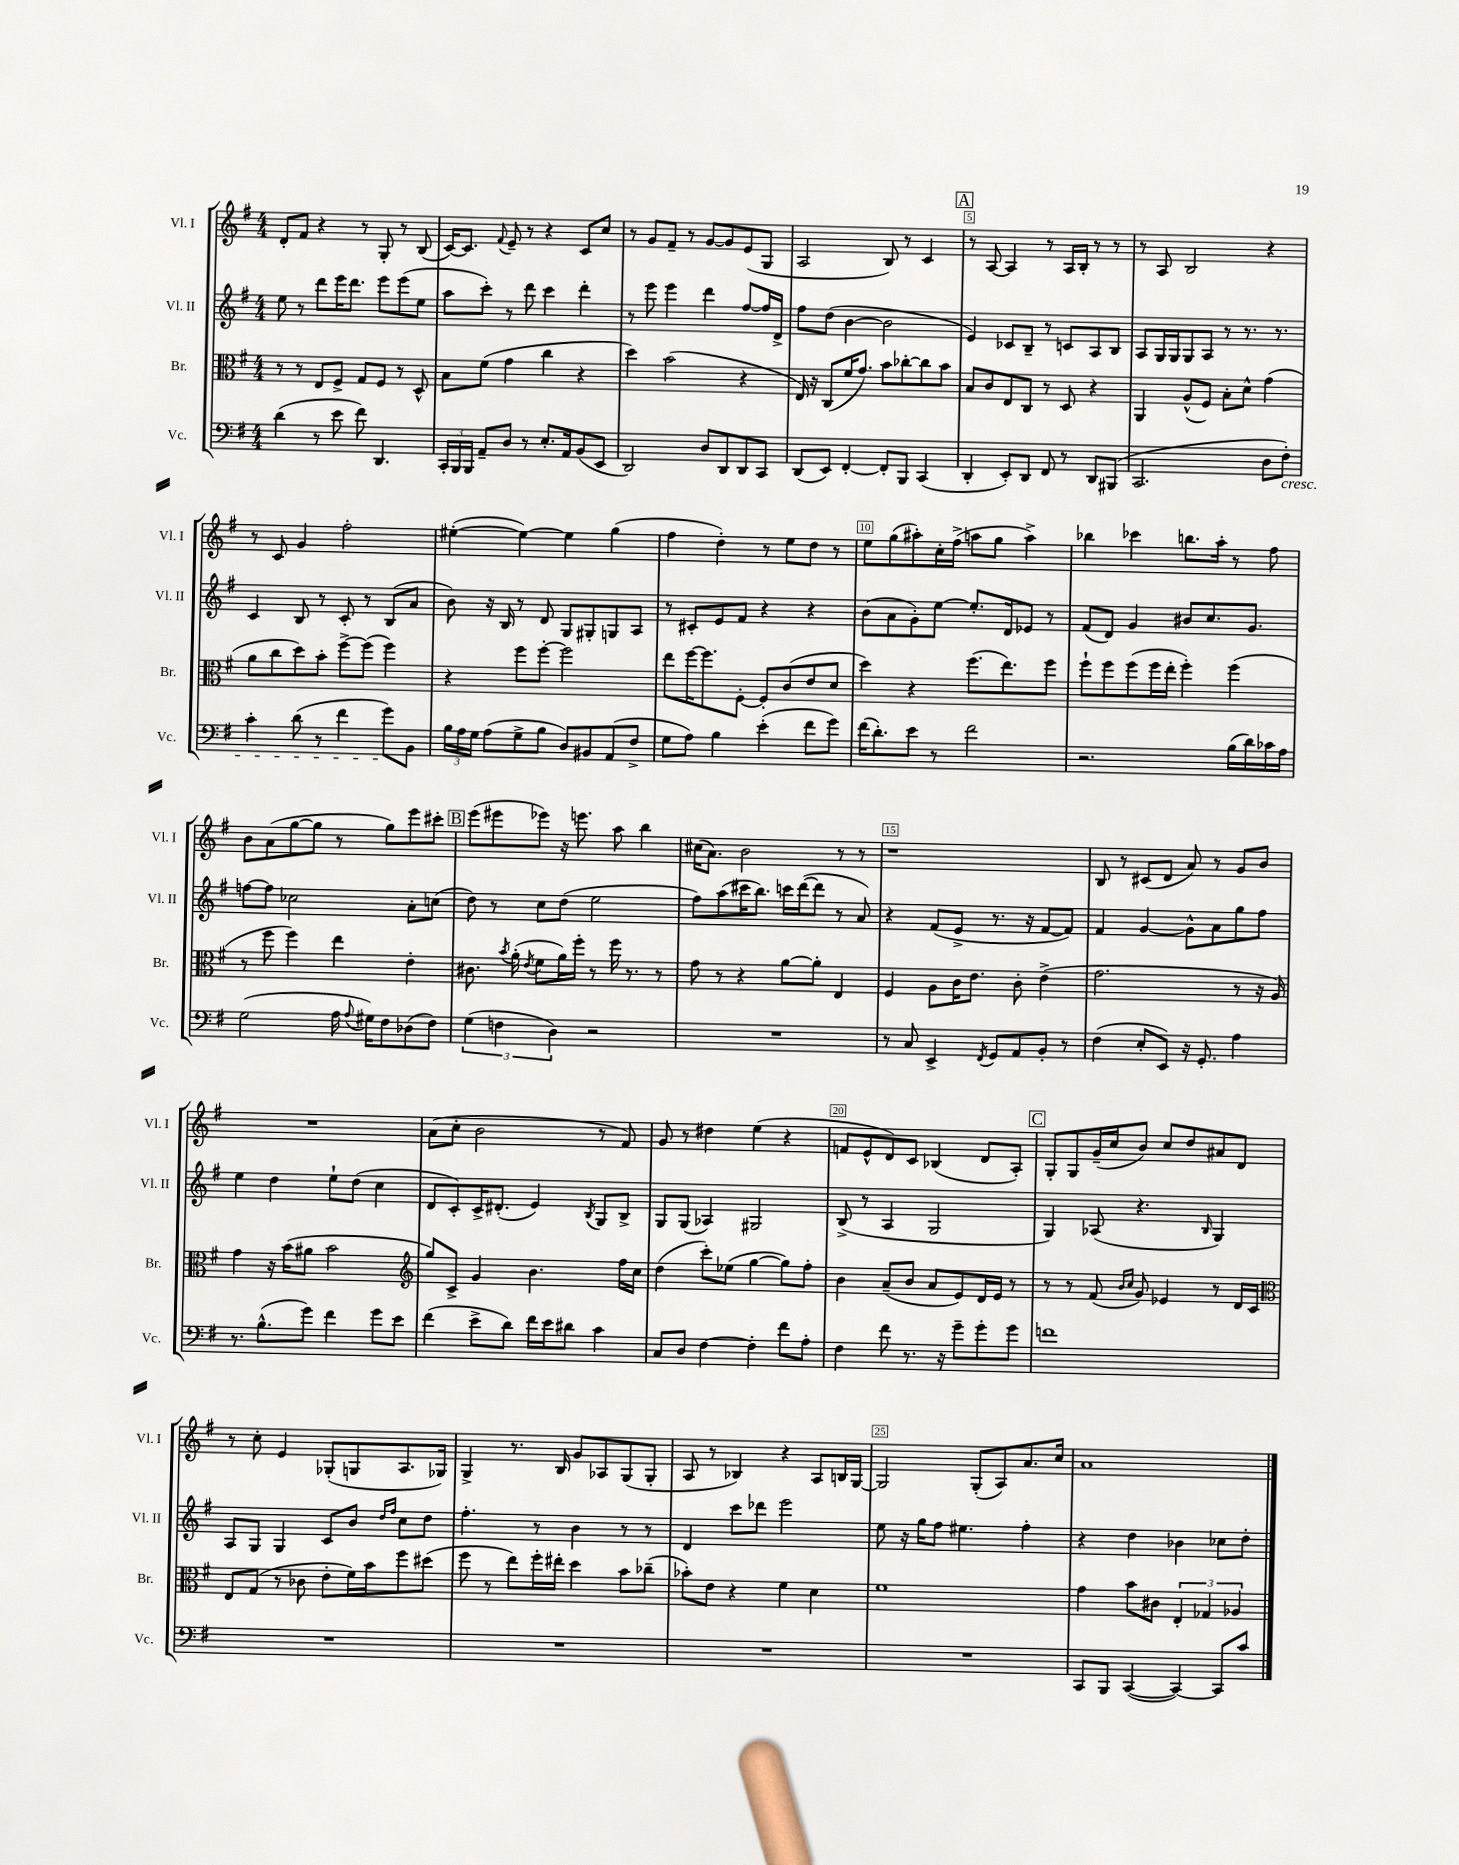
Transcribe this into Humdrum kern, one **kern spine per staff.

**kern	**kern	**kern	**kern
*part4	*part3	*part2	*part1
*staff4	*staff3	*staff2	*staff1
*I"Vc.	*I"Br.	*I"Vl. II	*I"Vl. I
*I'Vc.	*I'Br.	*I'Vl. II	*I'Vl. I
*clefF4	*clefC3	*clefG2	*clefG2
*k[f#]	*k[f#]	*k[f#]	*k[f#]
*M4/4	*M4/4	*M4/4	*M4/4
=1	=1	=1	=1
(4d\	8r	8ee\	8d'/L
.	8r	8r	8f#/J
8r	8E/L	8ddd\L	4r
8e\	8F#^/J	16eee\K	.
.	.	8.ddd\J	.
8f#\)	8G/L	.	8r
4.DD/	8F#/J	8eee\L	8G'/
.	8r	(8eee\	8r
.	8D^^/	8ee\J	(8B/
=2	=2	=2	=2
24CC'/LL	8B\L	8aa\L	[16c/KL)
24BBB/	.	.	.
.	.	.	8.c/J]
24BBB/JJ	.	.	.
8AA~/L	(8f#\J	8ccc'\J)	.
.	.	.	8qqf#/
8D/J	4g\	8r	8e~/
8r	.	8ddd\	8r
8.E'/L	4cc\	4ccc\	4r
16AA/k	.	.	.
(8BB/	4r	4ddd'\	8c/L
8EE/J	.	.	8cc/J
=3	=3	=3	=3
2DD/)	4dd\)	8r	8r
.	.	8eee\	8g/L
.	(2b\	4eee\	8f#~/J
.	.	.	8r
8D/L	.	4ddd\	[8g/L
8DD/	.	.	8g/]
8DD/	4r	[8ff#/L	(8e/
8CC/J	.	16ff#/L]	8G/J
.	.	16d^/JJ	.
=4	=4	=4	=4
(8DD/L	16E/)	8ff#\L	2A/
.	16r	.	.
8EE/J)	(8C/L	(8dd\J	.
[4FF#'/	16f#/K	[4b\	.
.	8.g/J)	.	.
8FF#'/L]	8b\L	2b\]	8B/)
8BBB/J	[8cc-X'\	.	8r
(4CC/	8cc-\]	.	4c/
.	8b\J	.	.
!!LO:REH:place=s1:t=A
=5	=5	=5	=5
4DD'/	8B/L	4e/)	8r
.	8c/	.	[8A/
8EE'/L)	8E/	8c-X/L	4A/]
8DD/J	8C/J	8B~/J	.
8FF#/	8r	8r	8r
8r	8D/	8cn/L	16A/LL
.	.	.	16B'/JJ
8DD/L	4r	8A/	8r
(8BBB#X/J	.	8B/J	8r
=6	=6	=6	=6
2.CC/	4AA/	8A/L	8r
.	.	16G/L	8A/
.	.	16G/J	.
.	(8A^^/L	8G/	2B/
.	8F#/J)	8A/J	.
.	8B'\L	8r	.
.	8d^^\J	8.r	.
8D\L	(4g\	.	4r
.	.	8.r	.
!LO:TX:b:i:t=cresc.	!	!	!
8F#'\J)	.	.	.
!!LO:LB:g=z
=7	=7	=7	=7
4c'\	8a\L	4c/	8r
.	8cc\	.	8c/
(8d\	8dd\)	8B/	4g/
8r	8b'\J	8r	.
4f#\	[8ff#^\L	8c'/	2ff#'\
.	(8ff#\J]	8r	.
8g\L)	4ff#\)	(8B/L	.
8BB\J	.	8a/J	.
=8	=8	=8	=8
24B\LL	4r	8b\)	([4ee#X'\
24A\	.	.	.
24G\JJ	.	.	.
(8A\L	.	16r	.
.	.	16B/	.
8G^\	8ff#\L	8r	4ee#\_)
8B\J	[8ff#'\J	8d/	.
8D/L)	2ff#\]	8G/L	4ee#\]
8BB#X/	.	8G#X'/	.
(8AA/	.	8Gn/	(4gg\
8F#^/J	.	8A/J	.
=9	=9	=9	=9
8G\L	8ee\L	8r	4ff#\
8A\J)	[16ff#\K	8c#X'/L	.
.	8.ff#\]	.	.
4B\	.	8e/	4dd'\)
.	[8F#'\J	8f#/J	.
(4e'\	8F#'/L]	4r	8r
.	(8c/	.	8ee\L
8f#\L	8e/	4r	8dd\J
8g\J)	8d/J	.	8r
=10	=10	=10	=10
(16f#\KL	4dd\)	(8b\L	8ee\L
8.d'\)	.	.	.
.	.	8a\	(8gg\
8e\J	4r	8g'\)	8aa#X'\)
8r	.	[8ee\J	16cc'\L
.	.	.	(16ff#^\JJ
2f#\	(8.ff#\L	8.ee'/L]	8aan\L
.	.	.	8gg\J
.	8.ee\)	16d/k	.
.	.	8e-X/J	4aa^\)
.	8ff#\J	8r	.
=11	=11	=11	=11
2.r	8ff#`\L	(8f#/L	4bb-X\
.	8ff#\	8d/J)	.
.	(8ff#\	4g/	4ccc-X\
.	16ff#\L	.	.
.	16ee'\JJ	.	.
.	4ff#'\)	8b#X/L	8.bbn\L
.	.	8.cc/	.
.	.	.	16aa'\Jk
(16B\LL	(4ff#\	.	8r
16d\)	.	8.g/J	.
16c-X\	.	.	8ff#\
16A\JJ	.	.	.
!!LO:LB:g=z
=12	=12	=12	=12
(2G\	8r	[8ffn\L	8b\L
.	8ff#\	8ff\J]	(8a\
.	4ff#\)	2cc-X\	[8gg\
.	.	.	8gg\J]
16A\	4ee\	.	8r
8qqA/	.	.	.
16G#X\KL)	.	.	.
8F#\	.	.	8gg\L)
(8D-X\	4e'\	8a'\L	8eee\
8F#\J)	.	(8ccn\J	8ccc#X'\J
!!LO:REH:place=s1:t=B
=13	=13	=13	=13
(6G\	8.c#X\	8dd\)	(8eee\L
.	.	8r	8eee#X\
6Fn\	.	.	.
.	8qb/	.	.
.	(16a'\	.	.
.	8qe/	.	.
.	8f#\L	8cc\L	8eee-X\J)
6D\)	.	.	.
.	16a\L)	(8dd\J	16r
.	16ff#'\JJ	.	8.eeen\
2r	8r	2ee\	.
.	16ff#\	.	8aa\
.	8.r	.	.
.	.	.	4bb\
.	8r	.	.
=14	=14	=14	=14
1r	8g\	8ff#\L)	(16cc#X\KL
.	.	.	8.a\J)
.	8r	(8aa\	.
.	4r	16ccc#X\K	2b\
.	.	8.bb\J)	.
.	[8a\L	16cccn\LL	.
.	.	([16ddd\J	.
.	8a'\J]	8ddd\J]	.
.	4E/	8r	8r
.	.	8a/)	8r
=15	=15	=15	=15
8r	4F#/	4r	1r
8C/	.	.	.
4EE^/	8A\L	(8f#/L	.
.	16c\K	8e^/J	.
.	8.e\J	.	.
8qFF#/	.	.	.
8GG/L	.	8.r	.
8AA/	8c'\	.	.
.	.	16r	.
8BB'/J	(4e^\	[8f#/L	.
8r	.	8f#/J])	.
=16	=16	=16	=16
(4F#\	2.g\	4f#/	8B/
.	.	.	8r
8E'/L	.	[4g/	(8c#X/L
8EE/J)	.	.	8d/J
16r	.	8g^^\L]	8a/)
8.GG'/	.	.	.
.	.	8a\	8r
4A\	8r	8gg\	8g/L
.	16r	8ff#\J	8b/J
.	16A/)	.	.
!!LO:LB:g=z
=17	=17	=17	=17
8.r	4g\	4ee\	1r
(8.B^^\L	.	.	.
.	16r	4dd\	.
.	(16b\KL	.	.
8g\J)	8a#X\J	.	.
4f#\	2b\	8ee`\L	.
.	.	(8dd\J	.
8g\L	.	4cc\	.
8e\J	.	.	.
=18	=18	=18	=18
*	*clefG2	*	*
(4f#\	8gg/L)	8d/L	(8a\L
.	8c^/J	8c'/)	8cc'\J
8e^\L	4g/	16c^/K	2b\
.	.	(8.d#X'/J	.
8d\J)	.	.	.
16f#\LL	4.b\	4e/)	.
16e\J	.	.	.
8d#X\J	.	.	.
.	.	8qB/	.
4c\	.	8G/L	8r
.	16ff#\LL	8B^/J	8f#/)
.	16cc\JJ	.	.
=19	=19	=19	=19
8C/L	(4dd\	8G/L	8g/
8D/J	.	(8G/J	8r
[4F#\	8ccc'\L)	4A-X/)	4dd#X\
.	(8ee-X\J	.	.
4F#'\]	[4gg\	2G#X/	(4ee\
8f#\L	8gg\L])	.	4r
8A'\J	8ff#'\J	.	.
=20	=20	=20	=20
4F#\	4b\	(8B^/	8fn/L
.	.	8r	8e^^/
8f#\	(8a~/L	4A/	8d/)
8.r	8b/J	.	8c/J
.	8a/L	2G/	(4B-X/
16r	.	.	.
8g~\L	8e/)	.	.
8g'\	16d/L	.	8d/L
.	16e/JJ	.	.
8g\J	8r	.	8A'/J)
!!LO:REH:place=s1:t=C
=21	=21	=21	=21
1fn	8r	4G/)	8G'/L
.	8r	.	8G/
.	(8f#/	(8A-X/	(16g~/L
.	.	.	16cc/J
.	16qqb/LL	.	.
.	16qqcc/JJ	.	.
.	8g/)	4.r	8b/J)
.	4e-X/	.	8cc/L
.	.	.	8dd/
.	.	16qqB/	.
.	8r	4G/)	8a#X/
.	16d/LL	.	8d/J
.	16c/JJ	.	.
!!LO:LB:g=z
=22	=22	=22	=22
*	*clefC3	*	*
1r	8E/L	8A/L	8r
.	(8G/J	8G/J	8cc'\
.	8r	4G/	4e/
.	8c-X\	.	.
.	8e'\L	8c/L	(8G-X'/L
.	16f#\L)	8b/J	8Gn/
.	16b\J	.	.
.	.	16qqdd/LL	.
.	.	16qqff#/JJ	.
.	8ff#\	8cc\L	8.A/
.	(8dd#X\J	8dd\J	.
.	.	.	16G-X/Jk)
=23	=23	=23	=23
1r	8ff#\	4.ff#'\	4G^/
.	8r	.	.
.	8ee\L)	.	8.r
.	16ff#'\L	8r	.
.	16ee#X'\JJ	.	16B/
.	4dd\	4b\	8g/L
.	.	.	8A-X/
.	8b\L	8r	(8G/
.	(8cc-X~\J	8r	8G'/J
=24	=24	=24	=24
1r	8b-X'\L)	4d/	8A/
.	8e\J	.	8r
.	4r	8ccc\L	4B-X/)
.	.	8ddd-X\J	.
.	4f#\	2eee\	4r
.	4d\	.	8A/L
.	.	.	16Bn/L
.	.	.	[16G/JJ
=25	=25	=25	=25
1r	1f#	8ee\	2G/]
.	.	16r	.
.	.	16gg\KL	.
.	.	8ff#\J	.
.	.	4.ee#X\	.
.	.	.	(8G'/L
.	.	.	8A/)
.	.	4ff#'\	8.a/
.	.	.	16cc/Jk
=26	=26	=26	=26
8CC/L	4g\	4r	1a
8BBB/J	.	.	.
([4CC/	8b\L	4dd\	.
.	8c#X\J	.	.
4CC/_)	6E'/	4b-X\	.
.	6G-X/	.	.
8CC/L]	.	8cc-X\L	.
.	6A-X/	.	.
8c/J	.	8dd'\J	.
==	==	==	==
*-	*-	*-	*-
